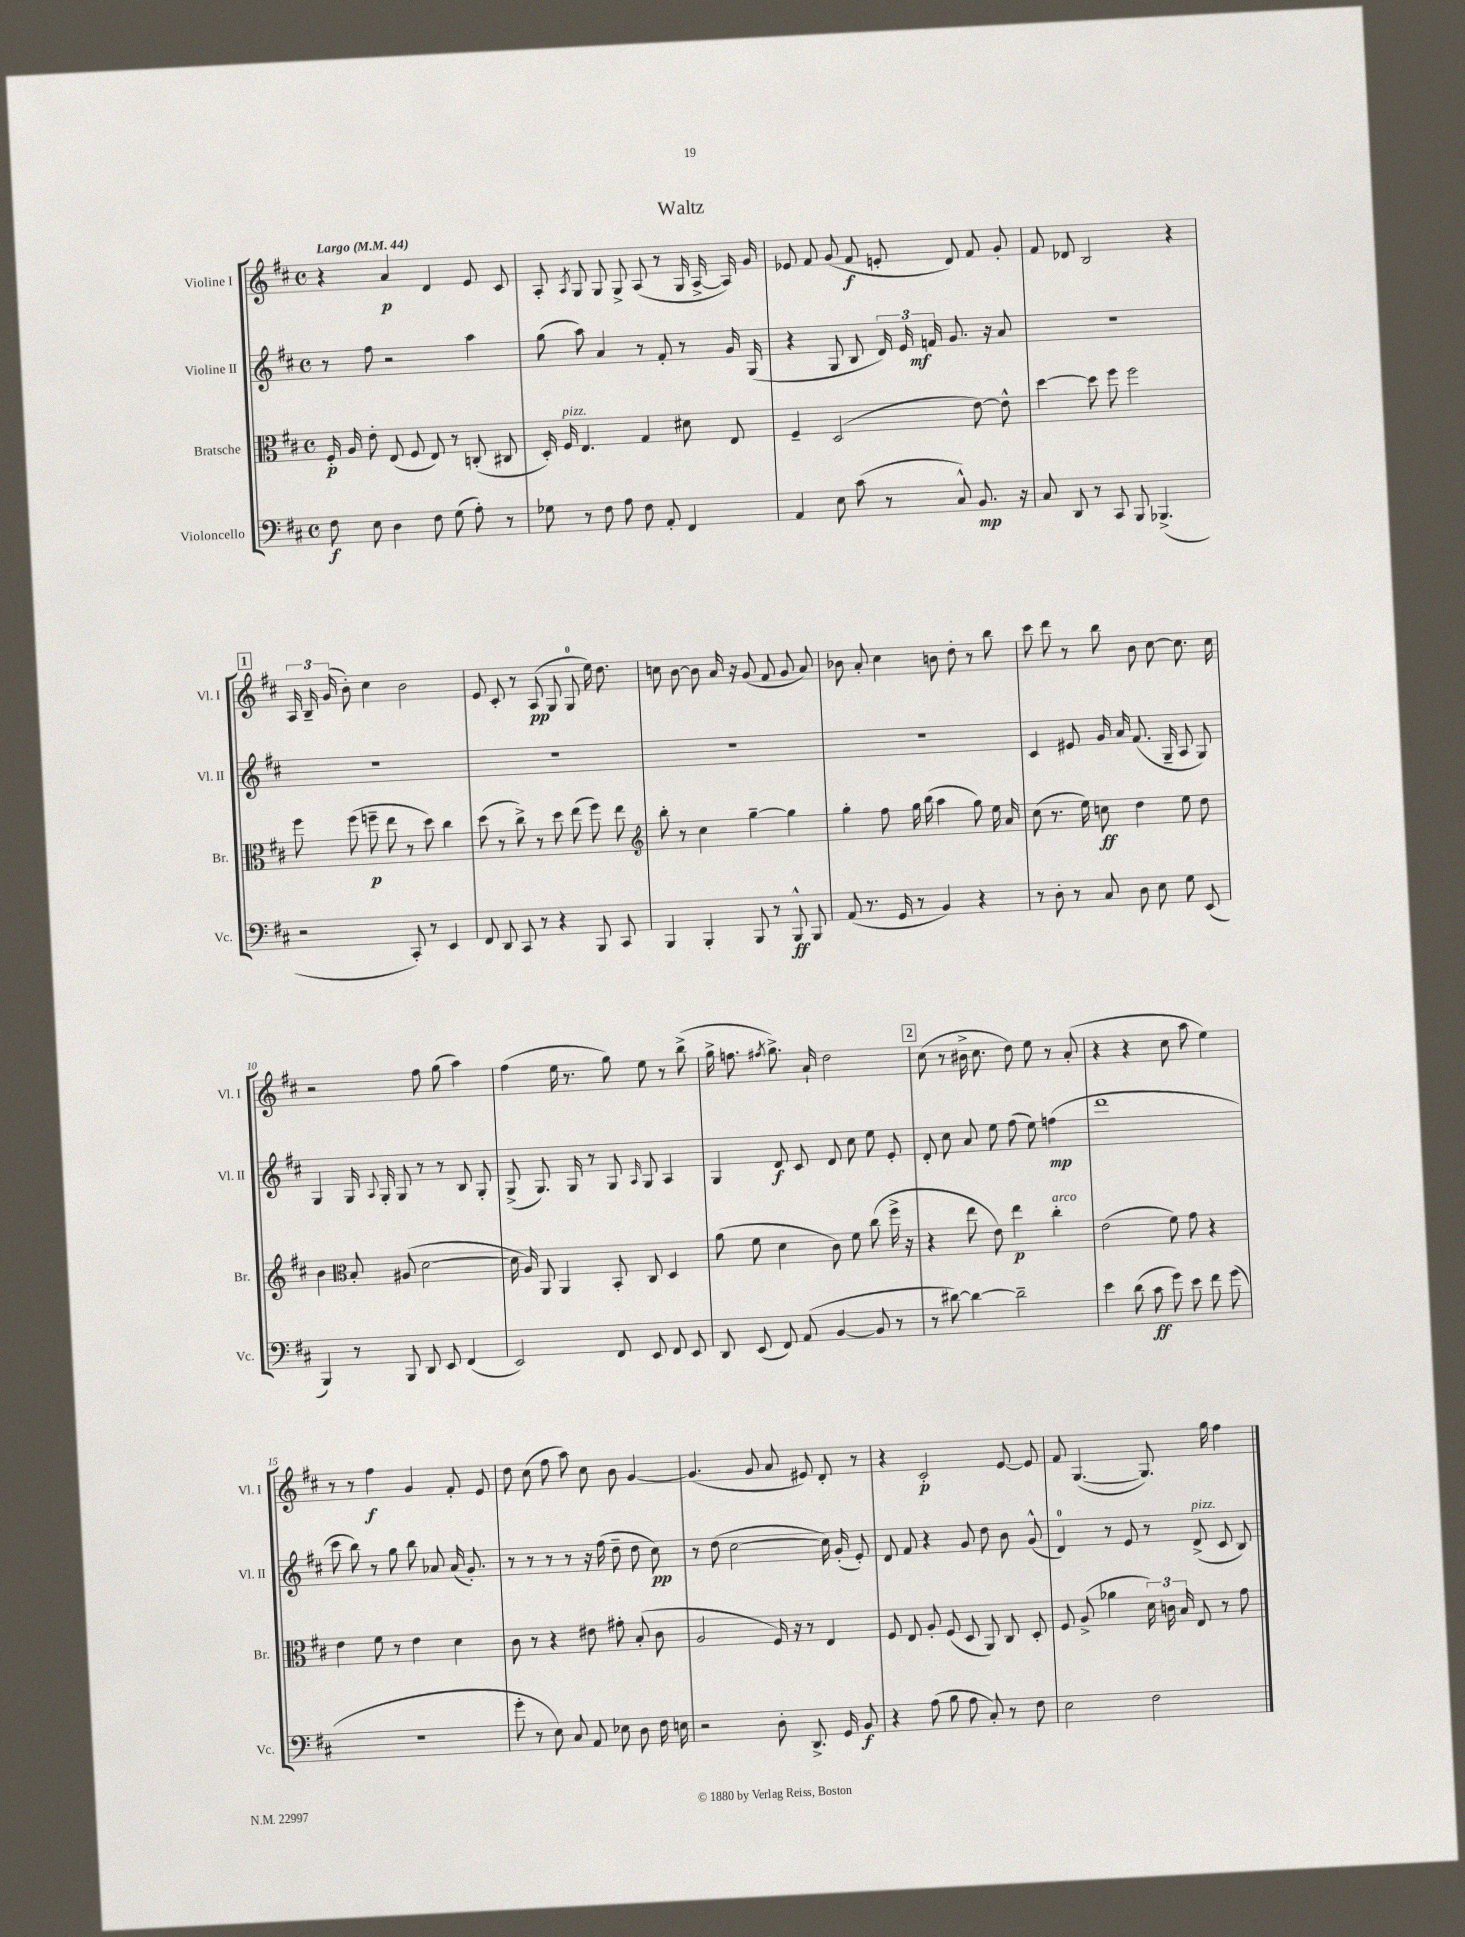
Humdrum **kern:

**kern	**dynam	**kern	**dynam	**kern	**dynam	**kern	**dynam
*part4	*part4	*part3	*part3	*part2	*part2	*part1	*part1
*staff4	*staff4	*staff3	*staff3	*staff2	*staff2	*staff1	*staff1
*I"Violoncello	*	*I"Bratsche	*	*I"Violine II	*	*I"Violine I	*
*I'Vc.	*	*I'Br.	*	*I'Vl. II	*	*I'Vl. I	*
*clefF4	*	*clefC3	*	*clefG2	*	*clefG2	*
*k[f#c#]	*	*k[f#c#]	*	*k[f#c#]	*	*k[f#c#]	*
*M4/4	*	*M4/4	*	*M4/4	*	*M4/4	*
*met(c)	*	*met(c)	*	*met(c)	*	*met(c)	*
*MM44	*	*MM44	*	*MM44	*	*MM44	*
=1	=1	=1	=1	=1	=1	=1	=1
!	!	!	!	!	!	!LO:TX:a:B:t=Largo	!
8F#\	f	16F#'/	p	8r	.	4r	.
.	.	16A/	.	.	.	.	.
8E\	.	8e'\	.	8ff#\	.	.	.
4D\	.	(8E/	.	2r	.	4a/	p
.	.	8F#/	.	.	.	.	.
8F#\	.	8E/)	.	.	.	4d/	.
(8G\	.	8r	.	.	.	.	.
8A'\)	.	(8Cn'/	.	4aa\	.	8e/	.
8r	.	8C#X/	.	.	.	8c#/	.
=2	=2	=2	=2	=2	=2	=2	=2
8G-X\	.	16D'/)	.	(8gg\	.	8A'/	.
!	!	!LO:TX:a:i:t=pizz.	!	!	!	!	!
.	.	16F#/	.	.	.	.	.
.	.	.	.	.	.	8qA/	.
8r	.	4.E/	.	8aa\)	.	8G/	.
8F#\	.	.	.	4a/	.	8G/	.
8A\	.	.	.	.	.	8G^/	.
8F#\	.	4G/	.	8r	.	(8A/	.
8AA'/	.	.	.	8f#'/	.	8r	.
4FF#/	.	8d#X\	.	8r	.	16G/	.
.	.	.	.	.	.	[16A^/	.
.	.	8E/	.	16g/	.	16A/])	.
.	.	.	.	(16G/	.	16g/	.
=3	=3	=3	=3	=3	=3	=3	=3
4AA/	.	4F#~/	.	4r	.	8e-X/	.
.	.	.	.	.	.	8f#/	.
8E\	.	(2D/	.	8G/	.	(8g/	.
(8c#\	.	.	.	8B/	.	8f#/	f
8r	.	.	.	24d/)	.	8en'/	.
.	.	.	.	24e/	.	.	.
.	.	.	.	24fn/	mf	.	.
8C#^^/)	.	.	.	8.g/	.	8d/)	.
8.BB/	mp	[8e\)	.	.	.	8f#/	.
.	.	.	.	16r	.	.	.
.	.	8e^^\]	.	8a/	.	8g'/	.
16r	.	.	.	.	.	.	.
=4	=4	=4	=4	=4	=4	=4	=4
8C#/	.	[4dd\	.	1r	.	8f#/	.
8DD/	.	.	.	.	.	8d-X/	.
8r	.	8dd\]	.	.	.	2B/	.
8CC#/	.	8ff#\	.	.	.	.	.
8BBB/	.	2ff#\	.	.	.	.	.
(4.BBB-X^/	.	.	.	.	.	.	.
.	.	.	.	.	.	4r	.
!!LO:LB:g=z
!!LO:REH:place=s1:t=1
=5	=5	=5	=5	=5	=5	=5	=5
2r	.	8ff#\	.	1r	.	24A/	.
.	.	.	.	.	.	24B~/	.
.	.	.	.	.	.	(24g/	.
.	.	(8ff#\	.	.	.	8b'\)	.
.	.	8ffn~\	p	.	.	4cc#\	.
.	.	8ee\	.	.	.	.	.
8CC#'/)	.	8r	.	.	.	2b\	.
8r	.	8dd\)	.	.	.	.	.
4EE/	.	4cc#\	.	.	.	.	.
=6	=6	=6	=6	=6	=6	=6	=6
8FF#/	.	(8dd\	.	1r	.	8e/	.
8DD/	.	8r	.	.	.	8c#'/	.
8CC#/	.	8cc#^\)	.	.	.	8r	.
8r	.	8r	.	.	.	(8A/	pp
4r	.	8dd\	.	.	.	8G/	.
.	.	(8ee\	.	.	.	8G/	.
8BBB/	.	8ff#\)	.	.	.	16ee\)	.
.	.	.	.	.	.	8.dd\	.
8CC#/	.	8ee\	.	.	.	.	.
=7	=7	=7	=7	=7	=7	=7	=7
*	*	*clefG2	*	*	*	*	*
4BBB/	.	8bb'\	.	1r	.	8ccn\	.
.	.	8r	.	.	.	[8b\	.
4BBB'/	.	4cc#\	.	.	.	8b\]	.
.	.	.	.	.	.	16a/	.
.	.	.	.	.	.	16r	.
8BBB/	.	[4gg~\	.	.	.	(8g/	.
8r	.	.	.	.	.	8f#/	.
8BBB^^/	ff	4gg\]	.	.	.	8g/	.
8BBB/	.	.	.	.	.	8a/)	.
=8	=8	=8	=8	=8	=8	=8	=8
(8AA/	.	4gg'\	.	1r	.	8b-X\	.
8.r	.	.	.	.	.	8a'/	.
.	.	8ff#\	.	.	.	4cc#\	.
16GG/	.	.	.	.	.	.	.
8r	.	16gg\	.	.	.	.	.
.	.	(16bb\	.	.	.	.	.
4BB/)	.	4aa\	.	.	.	8bn\	.
.	.	.	.	.	.	8dd'\	.
4r	.	8gg\)	.	.	.	8r	.
.	.	16ee\	.	.	.	8bb\	.
.	.	16a/	.	.	.	.	.
=9	=9	=9	=9	=9	=9	=9	=9
8r	.	(8cc#\	.	4c#/	.	8ccc#\	.
8D'\	.	8.r	.	.	.	8ddd\	.
8r	.	.	.	8e#X/	.	8r	.
.	.	16ee\)	.	.	.	.	.
8C#/	.	8ccn\	ff	16g/	.	8bb\	.
.	.	.	.	16a/	.	.	.
8D\	.	4dd\	.	(8.f#/	.	8b\	.
8E\	.	.	.	.	.	[8cc#\	.
.	.	.	.	16G~/	.	.	.
8G\	.	8ee\	.	8A/	.	8.cc#\]	.
(8EE/	.	8dd\	.	8G/)	.	.	.
.	.	.	.	.	.	16cc#\	.
!!LO:LB:g=z
=10	=10	=10	=10	=10	=10	=10	=10
4BBB/)	.	4b\	.	4G/	.	2r	.
*	*	*clefC3	*	*	*	*	*
8r	.	8B'/	.	16G/	.	.	.
.	.	.	.	8qqA/	.	.	.
.	.	.	.	16G'/	.	.	.
8BBB/	.	(8A#X/	.	8G/	.	.	.
8DD/	.	[2d\	.	8r	.	8ff#\	.
8EE/	.	.	.	8r	.	(8gg\	.
(4FF#/	.	.	.	8B/	.	4aa\)	.
.	.	.	.	8G'/	.	.	.
=11	=11	=11	=11	=11	=11	=11	=11
2EE/)	.	16d\]	.	(8G^/	.	(4ff#\	.
.	.	16A/)	.	.	.	.	.
.	.	8AA/	.	8.G/)	.	.	.
.	.	4AA/	.	.	.	16ee\	.
.	.	.	.	16G/	.	8.r	.
.	.	.	.	8r	.	.	.
8FF#/	.	8BB'/	.	8G/	.	8gg\)	.
.	.	.	.	16qqA/	.	.	.
8EE/	.	8C#/	.	8G/	.	8ee\	.
8FF#/	.	4D/	.	4A/	.	8r	.
8EE/	.	.	.	.	.	(8bb^\	.
=12	=12	=12	=12	=12	=12	=12	=12
8DD/	.	(8a\	.	4G/	.	16gg^\	.
.	.	.	.	.	.	8.ffn\	.
(8EE/	.	8f#\	.	.	.	.	.
.	.	.	.	.	.	8qff#X/	.
8FF#/)	.	4d\	.	8d/	f	8.gg^\)	.
(8AA/	.	.	.	8c#/	.	.	.
.	.	.	.	.	.	16a`/	.
[4BB/	.	8c#\)	.	8d/	.	2dd\	.
.	.	8f#\	.	8cc#\	.	.	.
8BB/]	.	(8cc#\	.	8ee\	.	.	.
8r	.	16ff#^\	.	8e'/	.	.	.
.	.	16r	.	.	.	.	.
!!LO:REH:place=s1:t=2
=13	=13	=13	=13	=13	=13	=13	=13
8r	.	4r	.	8d'/	.	(8cc#\	.
[8d#X\)	.	.	.	8cc#\	.	8r	.
4d#\_	.	8ee\	.	8a/	.	16b#X^\	.
.	.	.	.	.	.	8.cc#\	.
.	.	8e\)	.	8ee\	.	.	.
2d#~\]	.	4ee\	p	(8ff#\	.	8dd\)	.
.	.	.	.	8ee\)	.	8ee\	.
!	!	!LO:TX:a:i:t=arco	!	!	!	!	!
.	.	4cc#'\	.	(4ffn\	mp	8r	.
.	.	.	.	.	.	(8a'/	.
=14	=14	=14	=14	=14	=14	=14	=14
4e\	.	(2e\	.	1ddd	.	4r	.
(8d\	.	.	.	.	.	4r	.
8c#\	ff	.	.	.	.	.	.
8g\)	.	8f#\)	.	.	.	8cc#\	.
8e\	.	8g\	.	.	.	8aa\	.
8f#\	.	4r	.	.	.	4ee\)	.
(8g\	.	.	.	.	.	.	.
!!LO:LB:g=z
=15	=15	=15	=15	=15	=15	=15	=15
1r	.	4e\	.	8ccc#\	.	8r	.
.	.	.	.	8bb\)	.	8r	.
.	.	8f#\	.	8r	.	4ff#\	f
.	.	8r	.	8gg\	.	.	.
.	.	4e\	.	8bb\	.	4g/	.
.	.	.	.	8a-X/	.	.	.
.	.	4d\	.	(16a-/	.	8f#'/	.
.	.	.	.	8.g'/)	.	.	.
.	.	.	.	.	.	8e/	.
=16	=16	=16	=16	=16	=16	=16	=16
8g'\	.	8c#\	.	8r	.	8dd\	.
8r	.	8r	.	8r	.	(8cc#\	.
8E\)	.	4r	.	8r	.	8ff#\	.
8C#/	.	.	.	8r	.	8aa\)	.
8AA/	.	8e#X\	.	16r	.	8cc#\	.
.	.	.	.	(16ff#\	.	.	.
8E-X\	.	8g#X'\	.	8dd~\	.	8b\	.
8D\	.	(8B'/	.	8dd\	.	[4g/	.
16F#\	.	8c#\	.	8cc#\)	pp	.	.
16En\	.	.	.	.	.	.	.
=17	=17	=17	=17	=17	=17	=17	=17
2r	.	2A/	.	8r	.	(4.g/]	.
.	.	.	.	(8dd\	.	.	.
.	.	.	.	[2cc#\	.	.	.
.	.	.	.	.	.	8g/	.
8D'\	.	16F#/)	.	.	.	8a/	.
.	.	16r	.	.	.	.	.
8.DD^/	.	8r	.	.	.	8e#X/)	.
.	.	4E/	.	16cc#\])	.	8d'/	.
16GG/	.	.	.	(16g'/	.	.	.
8BB/	f	.	.	8e'/)	.	8r	.
=18	=18	=18	=18	=18	=18	=18	=18
4r	.	8F#/	.	8d/	.	4r	.
.	.	8E/	.	8f#/	.	.	.
(8A\	.	8A'/	.	4r	.	2c#'/	p
8B\	.	(8F#/	.	.	.	.	.
8A\	.	8D/	.	8g/	.	.	.
8C#'/)	.	8AA/)	.	8dd\	.	.	.
8r	.	8C#/	.	8b\	.	[8e/	.
8F#\	.	8D'/	.	(8g^^/	.	8e/]	.
=19	=19	=19	=19	=19	=19	=19	=19
2E\	.	8F#/	.	4d/)	.	8f#/	.
.	.	(8A^/	.	.	.	([4.G/	.
.	.	4a-X\	.	8r	.	.	.
.	.	.	.	8e/	.	.	.
2F#\	.	24d\)	.	8r	.	8.G/])	.
.	.	24cn\	.	.	.	.	.
.	.	24B/	.	.	.	.	.
!	!	!	!	!LO:TX:a:i:t=pizz.	!	!	!
.	.	8E/	.	(8d^/	.	.	.
.	.	.	.	.	.	16gg\	.
.	.	8r	.	8c#/	.	4ff#\	.
.	.	8g\	.	8B/)	.	.	.
==	==	==	==	==	==	==	==
*-	*-	*-	*-	*-	*-	*-	*-
